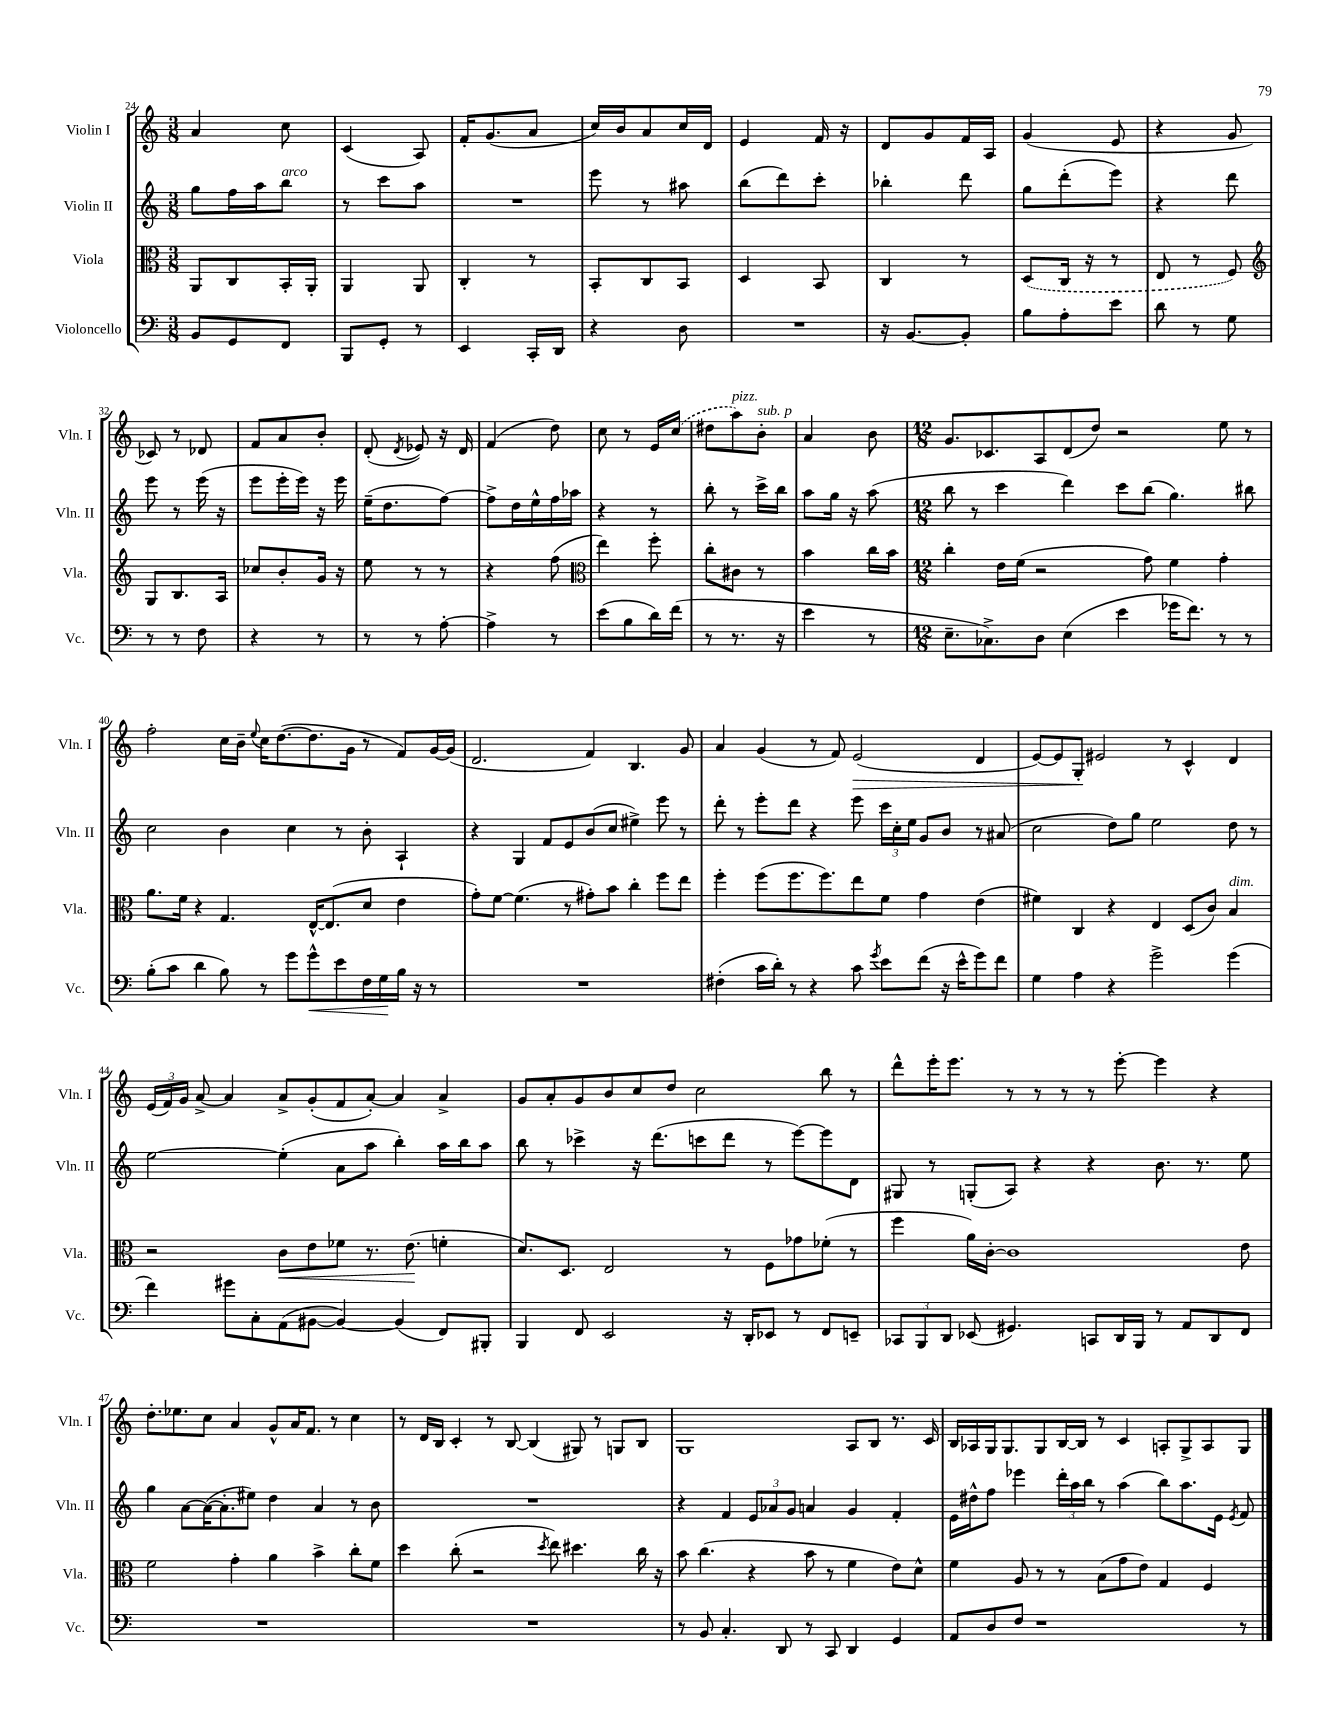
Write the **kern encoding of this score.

**kern	**kern	**kern	**kern
*staff4	*staff3	*staff2	*staff1
*clefF4	*clefC3	*clefG2	*clefG2
*k[]	*k[]	*k[]	*k[]
*M3/8	*M3/8	*M3/8	*M3/8
8BB	8AA	8gg	4a
8GG	8C	16ff	.
.	.	16aa	.
8FF	16BB'	8bb	8cc
.	16AA'	.	.
=	=	=	=
8BBB	4AA	8r	(4c
8GG'	.	8ccc	.
8r	8AA	8aa	8A)
=	=	=	=
4EE	4C'	4.r	16f'
.	.	.	(8.g
16CC'	8r	.	8a
16DD	.	.	.
=	=	=	=
4r	8BB'	8eee	16cc)
.	.	.	16b
.	8C	8r	8a
8D	8BB	8aa#	16cc
.	.	.	16d
=	=	=	=
4.r	4D	(8bb	4e
.	.	8ddd)	.
.	8BB	8ccc'	16f
.	.	.	16r
=	=	=	=
16r	4C	4bb-'	8d
[8.BB	.	.	.
.	.	.	8g
8BB']	8r	8ddd	16f
.	.	.	16A
=	=	=	=
8B	(8D	8gg	(4g
8A'	16C	(8ddd'	.
.	16r	.	.
8e	8r	8eee)	8e
=	=	=	=
8d	8E	4r	4r
8r	8r	.	.
8G	8F)	8ddd	8g
=	=	=	=
*	*clefG2	*	*
8r	8G	8eee	8c-)
8r	8.B	8r	8r
8F	.	(16eee	8d-
.	16A	16r	.
=	=	=	=
4r	8cc-	8eee	8f
.	8b'	16eee'	8a
.	.	16eee)	.
8r	16g	16r	8b'
.	16r	16eee	.
=	=	=	=
8r	8ee	(16ee~	(8d'
.	.	8.dd	.
.	.	.	8qd
8r	8r	.	8e-)
[8A'	8r	[8ff)	16r
.	.	.	16d
=	=	=	=
4A^]	4r	8ff^]	(4f
.	.	16dd	.
.	.	16ee^^	.
8r	(8ff	16ff	8dd)
.	.	16aa-	.
=	=	=	=
*	*clefC3	*	*
(8e	4ee)	4r	8cc
8B	.	.	8r
16d)	8ff'	8r	16e
(16f	.	.	(16cc
=	=	=	=
8r	8cc'	8bb'	8dd#
8.r	8c#	8r	8aa)
.	8r	16ccc^	8b'
16r	.	16bb	.
=	=	=	=
4e	4b	8aa	4a
.	.	16gg	.
.	.	16r	.
8r	16cc	(8aa	8b
.	16b	.	.
=	=	=	=
*M12/8	*M12/8	*M12/8	*M12/8
8.E~	4cc'	8bb	8.g
.	.	8r	.
8.C-^)	.	.	8.c-
.	16e	4ccc	.
.	(16f	.	.
8D	2r	.	8A
(4E	.	4ddd)	(8d
.	.	.	8dd)
4e	.	8ccc	2r
.	8g)	(8bb	.
16g-	4f	4.gg)	.
8.f)	.	.	.
8r	4g'	.	8ee
8r	.	8bb#	8r
=	=	=	=
(8B'	8.a	2cc	2ff'
8c	.	.	.
.	16f	.	.
4d	4r	.	.
8B)	4.G	4b	16cc
.	.	.	16b~
.	.	.	8qqee
8r	.	.	16cc
.	.	.	([8.dd
8g	.	4cc	.
8g^^	[16E^^	.	8.dd]
.	(8.E]	.	.
8e	.	8r	.
.	.	.	16g
16F	8d	8b'	8r
16G	.	.	.
16B	4e	4A`	8f)
16r	.	.	.
8r	.	.	[16g
.	.	.	(16g]
=	=	=	=
1.r	8g')	4r	2.d
.	[8f	.	.
.	(4.f]	4G	.
.	.	8f	.
.	8r	8e	.
.	8g#')	(8b	4f)
.	8b	8cc	.
.	4cc'	4ee#^)	4.B
.	8ff	8eee	.
.	8ee	8r	8g
=	=	=	=
(4F#'	4ff'	8ddd'	4a
.	.	8r	.
16c	(8ff	8eee'	(4g
16d')	.	.	.
8r	8.ff	8ddd	.
4r	.	4r	8r
.	8.ff)	.	.
.	.	.	8f)
8c	8ee	8eee	(2e
8qg	.	.	.
8e	8f	24ccc	.
.	.	24cc'	.
.	.	24ee	.
(8f	4g	8g	.
16r	.	8b	.
16e^^	.	.	.
8g)	(4e	8r	4d
8f	.	(8a#	.
=	=	=	=
4G	4f#)	2cc	[8e)
.	.	.	8e]
4A	4C	.	8G'
.	.	.	2e#
4r	4r	8dd)	.
.	.	8gg	.
2g^	4E	2ee	.
.	.	.	8r
.	(8D	.	4c^^
.	8c)	.	.
(4g	4B	8dd	4d
.	.	8r	.
=	=	=	=
4f)	2r	[2ee	(24e
.	.	.	24f)
.	.	.	24g
.	.	.	[8a^
8g#	.	.	4a]
8C'	.	.	.
(8AA	8c	(4ee']	8a^
[8BB#	8e	.	(8g'
4BB#_)	8f-	8a	8f
.	8.r	8aa	[8a')
(4BB#]	.	4bb')	4a]
.	(8.e	.	.
8FF)	4f'	16aa	4a^
.	.	16bb	.
8BBB#'	.	8aa	.
=	=	=	=
4BBB	8.d)	8bb	8g
.	.	8r	8a'
.	8.D	.	.
8FF	.	4ccc-^	8g
2EE	2E	.	8b
.	.	16r	8cc
.	.	(8.ddd	.
.	.	.	8dd
.	.	8ccc	2cc
16r	8r	8ddd	.
16DD'	.	.	.
8EE-	8F	8r	.
8r	8g-	[8eee)	.
8FF	(8f-'	8eee]	8bb
8EE~	8r	8d	8r
=	=	=	=
12CC-	4ff	8G#	8ddd^^
12BBB	.	.	.
.	.	8r	16eee'
12DD	.	.	.
.	.	.	8.eee
(8EE-	16a)	(8G'	.
.	[16c'	.	.
4.GG#)	1c]	8A)	8r
.	.	4r	8r
.	.	.	8r
8CC	.	4r	8r
16DD	.	.	[8eee'
16BBB	.	.	.
8r	.	8.b	4eee]
8AA	.	.	.
.	.	8.r	.
8DD	.	.	4r
8FF	8e	8ee	.
=	=	=	=
1.r	2f	4gg	8.dd'
.	.	.	8.ee-
.	.	[8a	.
.	.	(16a_	8cc
.	.	8.a']	.
.	4g'	.	4a
.	.	8ee#)	.
.	4a	4dd	8g^^
.	.	.	16a
.	.	.	8.f
.	4b^	4a	.
.	.	.	8r
.	8cc'	8r	4cc
.	8f	8b	.
=	=	=	=
1.r	4dd	1.r	8r
.	.	.	16d
.	.	.	16B
.	(8cc'	.	4c'
.	2r	.	.
.	.	.	8r
.	.	.	[8B
.	.	.	(4B]
.	8qdd	.	.
.	8ee)	.	.
.	4.dd#	.	8G#)
.	.	.	8r
.	.	.	8G
.	16cc	.	8B
.	16r	.	.
=	=	=	=
8r	8b	4r	1G
8BB	(4.cc	.	.
4.C'	.	4f	.
.	4r	12e	.
.	.	12a-	.
8DD	.	.	.
.	.	12g	.
8r	8b	4a	.
8CC	8r	.	.
4DD	4f	4g	8A
.	.	.	8B
4GG	8e)	4f'	8.r
.	8d^^	.	.
.	.	.	16c
=	=	=	=
8AA	4f	16e	16B
.	.	16dd#^^	16A-
8D	.	8ff	16G
.	.	.	8.G
8F	8A	4eee-	.
1r	8r	.	8G
.	8r	24ddd'	[16B
.	.	24aa	.
.	.	.	16B]
.	.	24bb	.
.	(8B	8r	8r
.	8g	(4aa	4c
.	8e)	.	.
.	4G	8bb)	8A'
.	.	8.aa	8G^
.	4F	.	8A
.	.	16e	.
.	.	8qe	.
8r	.	8f	8G
==	==	==	==
*-	*-	*-	*-
